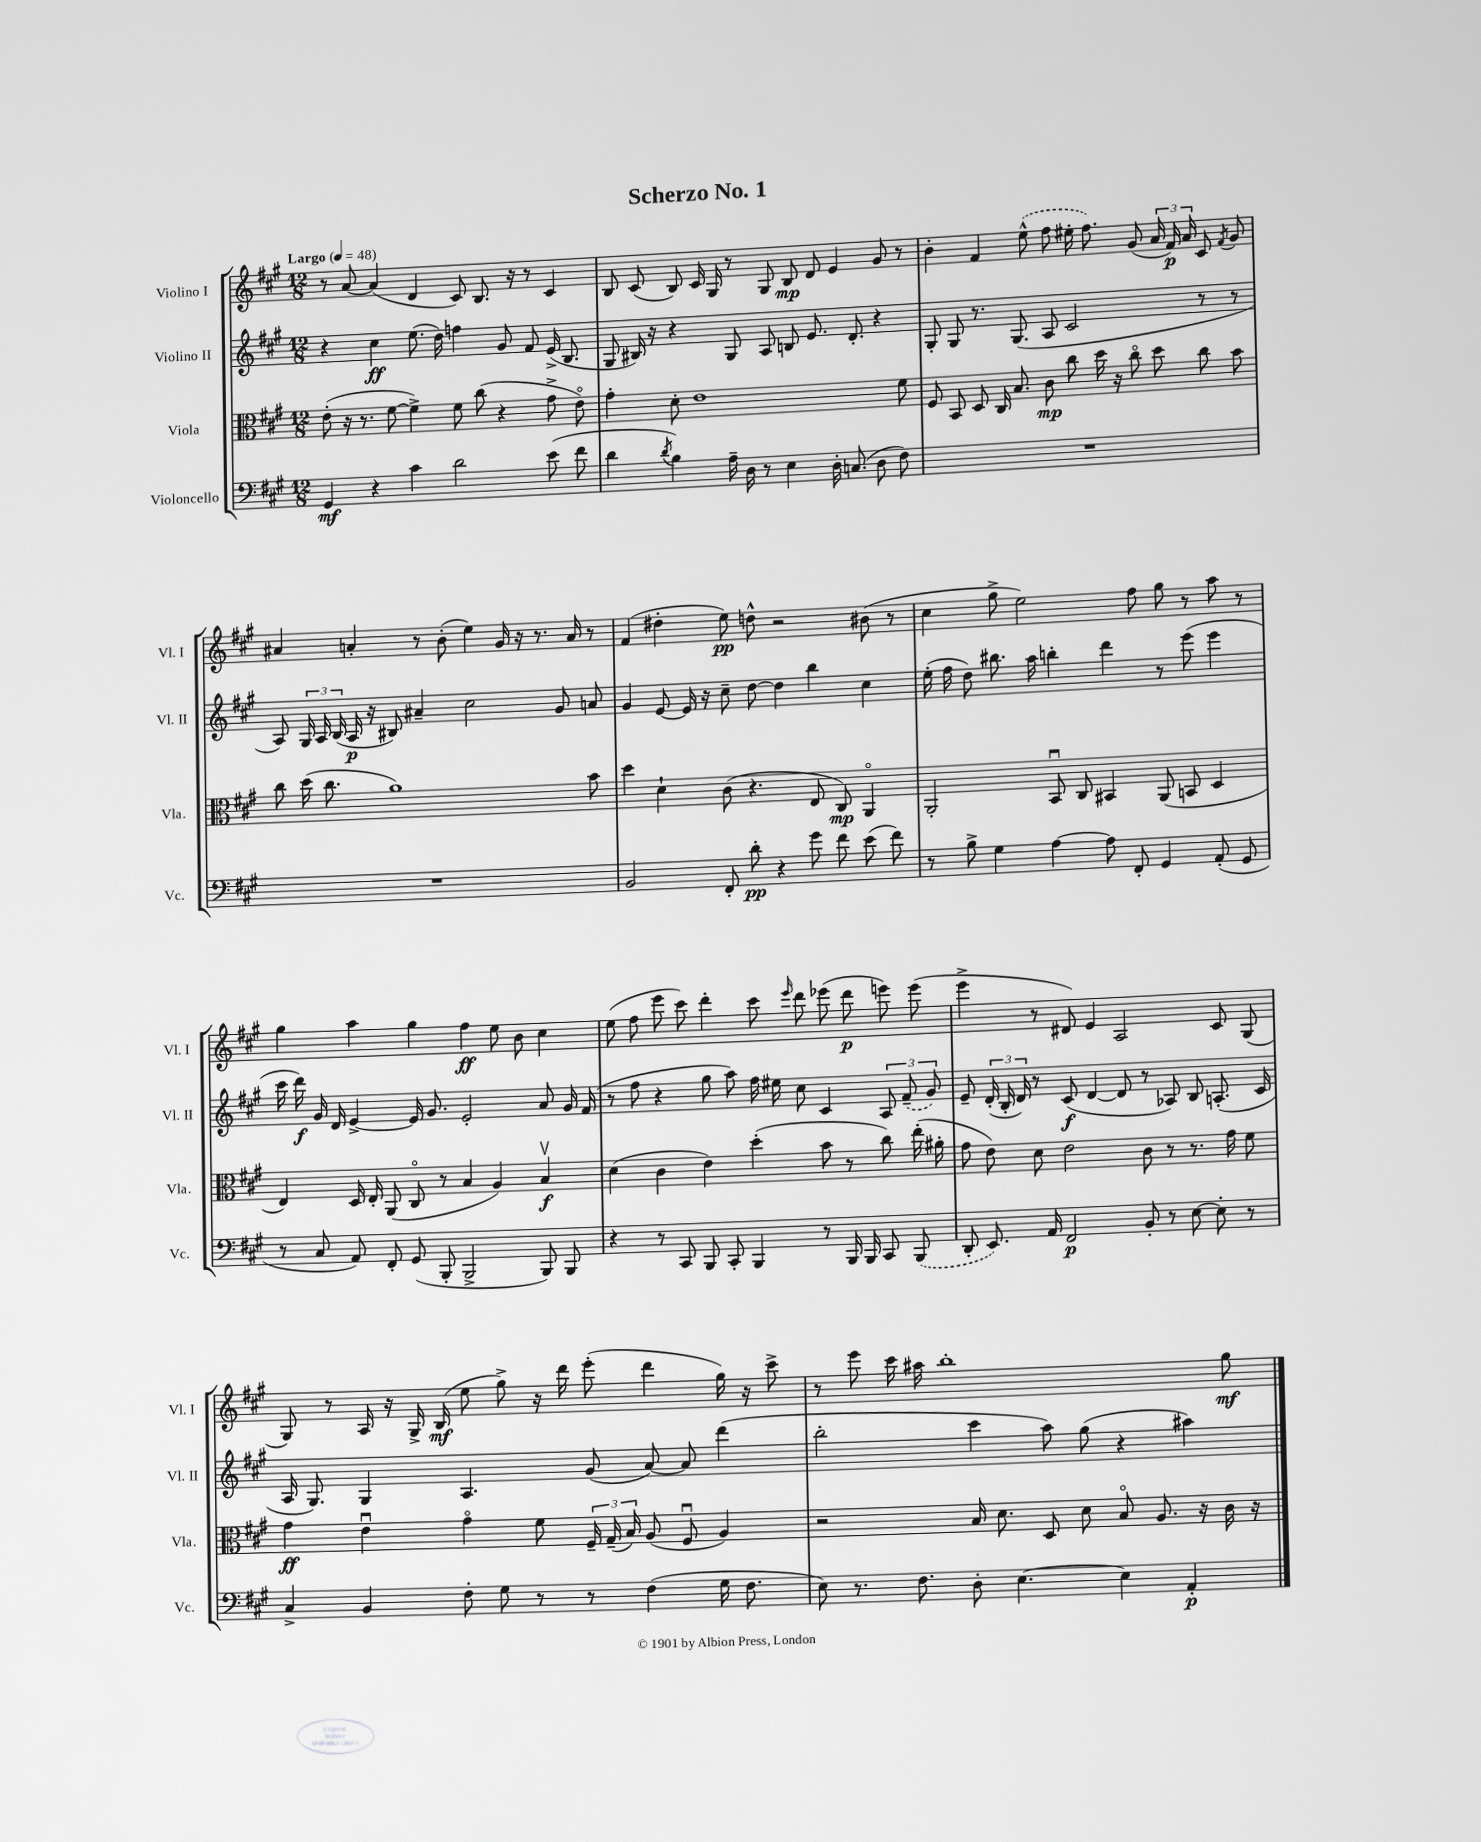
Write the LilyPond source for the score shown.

\header { title = "Scherzo No. 1" }
<<
\new StaffGroup <<
\new Staff = "s0" \with { instrumentName = "Violino I" shortInstrumentName = "Vl. I" } {
    \clef treble \key a \major \numericTimeSignature \time 12/8 \tempo "Largo" 4 = 48
    \autoBeamOff r8 a'8~ a'4( d'4 cis'8) b8. r16 r8 cis'4 |
    b8 cis'8( b8) cis'16 gis16 r8 gis8 b8\mp d'8 e'4 gis'8 r8 |
    b'4-. fis'4 \once \slurDashed e''8-^( fis''8 eis''16-. fis''8.) gis'8( \tuplet 3/2 { a'16 fis'16\p) a'16 } cis'8 \acciaccatura { fis'8 } gis'8 |
    ais'4 a'4-. r8 b'8-.( e''4) gis'16 r16 r8. a'16 r8 |
    fis'4( dis''4-. e''8\pp) d''8-^ r2 bis'8( r8 |
    cis''4 gis''8-> e''2) fis''8 gis''8 r8 a''8 r8 |
    gis''4 a''4 gis''4 fis''4\ff e''8 b'8 cis''4 |
    e''8( fis''8 e'''8 cis'''8) d'''4-. cis'''8 \grace { e'''16 } d'''8 ees'''8( d'''8\p e'''8) e'''8( |
    e'''4-> r8 dis'8) e'4 a2 cis'8 gis8( |
    gis8) r8 a16 r16 gis16-> b16\mf( e''8 gis''8->) r16 d'''16 e'''8-.( d'''4 gis''16) r16 cis'''8-> |
    r8 e'''8 cis'''16 ais''16 b''1-. gis''8\mf \bar "|." |
}
\new Staff = "s1" \with { instrumentName = "Violino II" shortInstrumentName = "Vl. II" } {
    \clef treble \key a \major \numericTimeSignature \time 12/8
    \autoBeamOff r4 cis''4\ff e''8.( d''16) f''4 gis'8 fis'8 e'16->( b8. |
    gis8 bis16) r16 r4 gis8 a8 b8 e'8. d'8.-. r4 |
    gis8-. gis8 r8. gis8.( a8 cis'2 r8 r8 |
    a8) \tuplet 3/2 { gis16 a16 b16( } a16\p r16 bis8) ais'4-- cis''2 gis'8 a'8 |
    gis'4 e'8~ e'16 r16 cis''8-- d''8~ d''4 b''4 cis''4 |
    e''16-.( fis''16 d''8) bis''8. a''16 b''4-. d'''4 r8 e'''8( e'''4 |
    cis'''16 d'''16\f) gis'16 d'16 e'4~-> e'16 gis'8. e'2-. a'8 gis'16 fis'16( |
    r8 fis''8 r4 gis''8 a''8) fis''16 eis''16 cis''8 cis'4 \tuplet 3/2 { a8 \once \slurDashed fis'8--( gis'8) } |
    e'8-- \tuplet 3/2 { d'16-.( b16-. d'16) } r8 cis'8\f( d'4~ d'8 r8 aes8) b8 a8.-.( cis'16 |
    a16 gis8.) gis4 a4. gis'8( a'8~) a'8 d'''4( |
    b''2-. cis'''4 a''8) gis''8( r4 ais''4) \bar "|." |
}
\new Staff = "s2" \with { instrumentName = "Viola" shortInstrumentName = "Vla." } {
    \clef alto \key a \major \numericTimeSignature \time 12/8
    \autoBeamOff e'8-.( r16 r8. fis'8~ fis'4->) fis'8 cis''8( r4 gis'8-> e'8\flageolet) |
    gis'4-. d'8-. e'1 fis'8 |
    fis8 b,8 d8 cis16 b8. cis'8\mp cis''8 d''16 r16 cis''8\flageolet d''8 cis''8 b'8 |
    cis''8 d''16( cis''8. a'1) b'8 |
    d''4 d'4-! cis'8( r4. e8 cis8\mp) a,4\flageolet |
    a,2-. b,8\downbow cis8 bis,4 a,8( b,8 d4 |
    e4) d16 e16-. a,8( cis8\flageolet r8 b4 a4) b4\upbow\f |
    d'4( cis'4 e'4) d''4-.( b'8 r8 cis''8) e''16-.( ais'16-. |
    gis'8 e'8) d'8 e'2 cis'8 r8 r8. gis'16 fis'8 |
    gis'4\ff e'4\downbow gis'4\flageolet fis'8 \tuplet 3/2 { fis16-- gis16--( b16) } a8( fis8\downbow a4) |
    r2 b16 d'8. d8 d'8 b8\flageolet a8. r16 cis'16 r16 \bar "|." |
}
\new Staff = "s3" \with { instrumentName = "Violoncello" shortInstrumentName = "Vc." } {
    \clef bass \key a \major \numericTimeSignature \time 12/8
    \autoBeamOff gis,4\mf r4 cis'4 d'2 e'8( fis'8 |
    d'4 \acciaccatura { d'8 } b4) a16-- d16 r8 e4 d16-. c8.( d8 fis8) |
    R1. |
    R1. |
    b,2 fis,8-. d'8-.\pp r4 gis'8 fis'8 e'8( fis'8) |
    r8 b8-> gis4 a4~ a8 fis,8-. gis,4 a,8-.( gis,8 |
    r8 cis8 a,8) fis,8-. gis,8( b,,8-. b,,2-> b,,8) b,,8 |
    r4 r8 cis,8 b,,8 cis,8-. b,,4 r8 b,,16 b,,16 cis,8 \once \slurDashed b,,8( |
    d,8-. e,8.) a,16 fis,2\p b,8-. r8 e8~ e8-. r8 |
    cis4-> b,4 fis8-. gis8 r8 r8 fis4( gis16 fis8. |
    e8) r8. fis8. d8-. e4.~ e4 a,4-.\p \bar "|." |
}
>>
>>
\layout { \context { \Score \remove "Bar_number_engraver" } }
